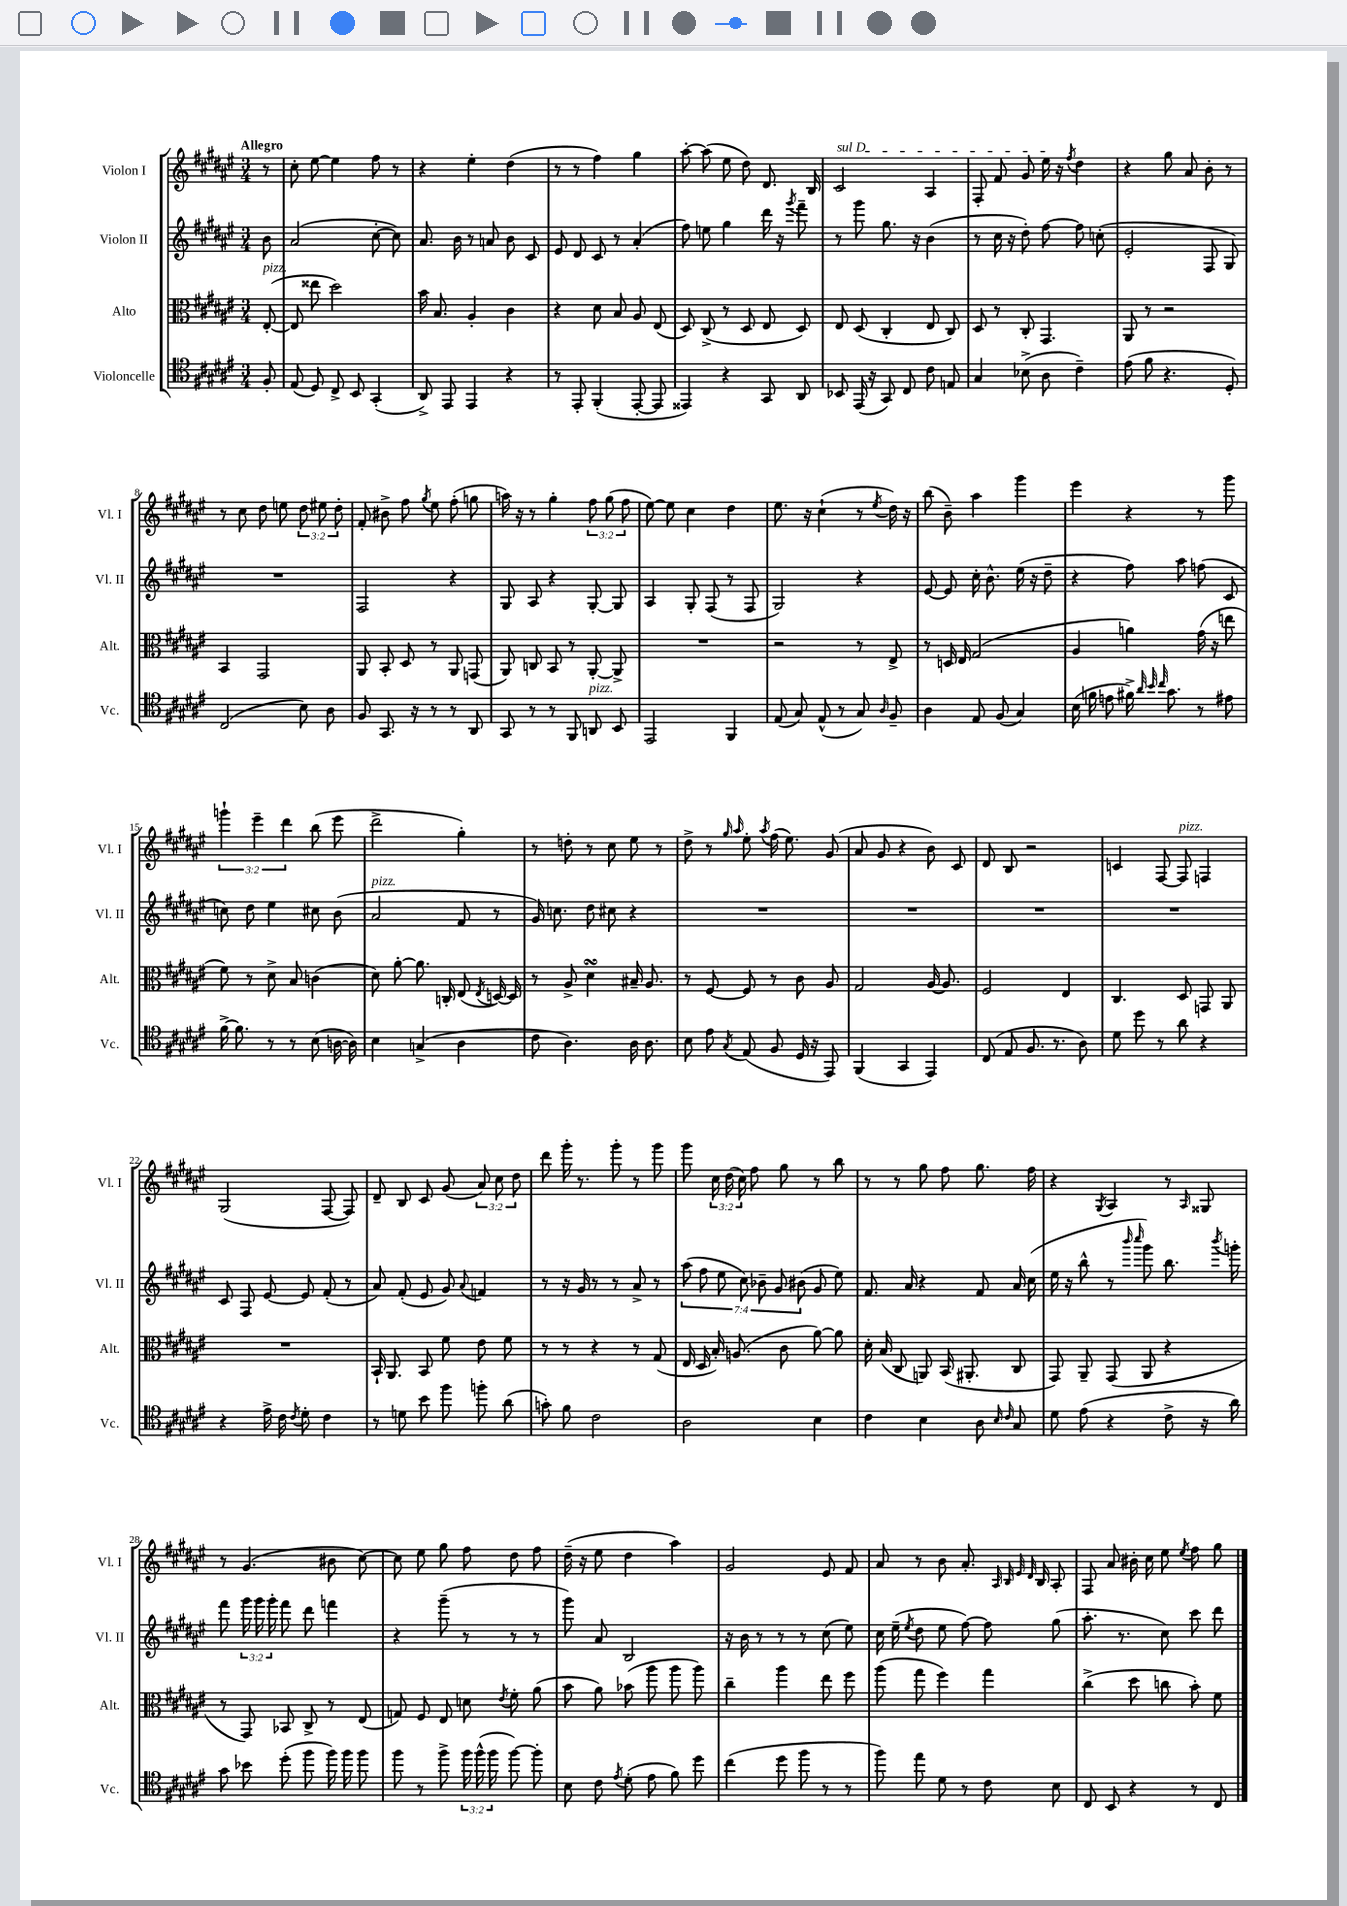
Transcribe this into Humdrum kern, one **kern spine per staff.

**kern	**kern	**kern	**kern
*part4	*part3	*part2	*part1
*staff4	*staff3	*staff2	*staff1
*I"Violoncelle	*I"Alto	*I"Violon II	*I"Violon I
*I'Vc.	*I'Alt.	*I'Vl. II	*I'Vl. I
*clefC4	*clefC3	*clefG2	*clefG2
*k[f#c#g#d#a#e#]	*k[f#c#g#d#a#e#]	*k[f#c#g#d#a#e#]	*k[f#c#g#d#a#e#]
*M3/4	*M3/4	*M3/4	*M3/4
=	=	=	=
!	!	!	!LO:TX:a:B:t=Allegro
!	!LO:TX:a:i:t=pizz.	!	!
8F#'/	([8E#'/	8b\	8r
=1	=1	=1	=1
(8E#/	8E#/]	(2a#/	8cc#'\
8D#/)	8ee##X\	.	[8ee#\
8C#^/	2dd#\)	.	4ee#\]
8BB/	.	.	.
(4GG#'/	.	[8cc#'\	8ff#\
.	.	8cc#\])	8r
=2	=2	=2	=2
8AA#^/)	16b\	8.a#/	4r
.	8.B/	.	.
8EE#/	.	.	.
.	.	16b\	.
4EE#/	4A#'/	8r	4ee#'\
.	.	8an/	.
4r	4c#\	8b\	(4dd#\
.	.	8c#/	.
=3	=3	=3	=3
8r	4r	8e#/	8r
8EE#'/	.	8d#/	8r
(4FF#'/	8d#\	8c#/	4ff#\)
.	8B/	8r	.
[8EE#'/	8A#/	(4a#'/	4gg#\
8EE#/]	(8E#/	.	.
=4	=4	=4	=4
4EE##X/)	8D#/)	8ff#\)	[8aa#'\
.	(8C#^/	8een\	(8aa#\]
4r	8r	4gg#\	8ee#\
.	8D#/	.	8dd#\)
8GG#/	8E#/	16ddd#\	8.d#/
.	.	16r	.
.	.	8qggg#/	.
8AA#/	8D#/)	8fff#~\	.
.	.	.	16B/
=5	=5	=5	=5
!	!	!	!LO:TX:a:i:t=sul D
8BB-X/	8E#/	8r	2c#/
(16EE#/	(8D#/	8ggg#\	.
16r	.	.	.
8GG#/)	4C#'/	8.gg#\	.
8C#/	.	.	.
.	.	16r	.
8c#\	8E#/	(4b\	4A#/
8En/	8C#/)	.	.
=6	=6	=6	=6
4G#/	8D#/	8r	8F#'/
.	8r	16cc#\	8f#/
.	.	16r	.
(8B-X^\	8C#'/	8dd#'\)	8g#/
8A#\	4.GG#/	[8ff#\	16ee#\
.	.	.	16r
.	.	.	8qff#/
4c#~\)	.	8ff#\]	4dd#\
.	.	(8ccn'\	.
=7	=7	=7	=7
(8e#\	8AA#/	2e#'/	4r
8f#\	8r	.	.
4.r	2r	.	8gg#\
.	.	.	8a#/
.	.	8F#/	8b'\
8D#'/)	.	8G#/)	8r
!!LO:LB:g=z
=8	=8	=8	=8
(2C#/	4BB/	2.r	8r
.	.	.	8cc#\
.	2GG#/	.	8dd#\
.	.	.	8een\
8B\)	.	.	12dd#\
.	.	.	12ee#X\
8A#\	.	.	.
.	.	.	12dd#'\
=9	=9	=9	=9
8F#/	8AA#/	2F#/	8f#'/
8.GG#/	8BB'/	.	8b#X^\
.	8D#/	.	8ff#\
16r	.	.	.
.	.	.	8qgg#/
8r	8r	.	8ee#\
8r	8AA#/	4r	(8ff#'\
8AA#/	(8GGn/	.	8ggn\
=10	=10	=10	=10
8GG#/	8AA#/)	8G#/	16aan\)
.	.	.	16r
8r	8Cn/	8A#/	8r
8r	8BB/	4r	4gg#'\
8FF#/	8r	.	.
!LO:TX:a:i:t=pizz.	!	!	!
8AAn/	[8AA#'/	[8G#'/	12ff#\
.	.	.	(12gg#\
8BB/	8AA#^/]	8G#/]	.
.	.	.	12ff#\
=11	=11	=11	=11
2EE#/	2.r	4A#/	[8ee#\)
.	.	.	8ee#\]
.	.	8G#'/	4cc#\
.	.	(8F#/	.
4FF#/	.	8r	4dd#\
.	.	8F#/	.
=12	=12	=12	=12
(8E#/	2r	2G#/)	8.ee#\
8G#/)	.	.	.
.	.	.	16r
(8E#^^/	.	.	(4cc#`\
8r	.	.	.
8G#/)	8r	4r	8r
16qqA#/	.	.	8qee#/
8F#~/	8E#^/	.	16dd#\)
.	.	.	16r
=13	=13	=13	=13
4A#\	8r	[8e#/	(8bb\
.	16Dn/	8e#/]	8b~\)
.	16E#/	.	.
8E#/	(2G#/	16cc#'\	4aa#\
.	.	8.b^^\	.
(8F#/	.	.	.
4G#/)	.	(16ee#\	4ggg#\
.	.	16r	.
.	.	8dd#~\	.
=14	=14	=14	=14
(16B\	4A#/	4r	4eee#\
16fn\	.	.	.
8en\	.	.	.
16f#X^\)	4an\)	8ff#\)	4r
32qqa#/	.	.	.
32qqb/	.	.	.
32qqcc#/	.	.	.
8.g#\	.	.	.
.	.	8aa#\	.
8r	(16g#\	(8ffn\	8r
.	16r	.	.
8e#X\	8een\	8c#/	8ggg#\
!!LO:LB:g=z
=15	=15	=15	=15
[16f#^\	8f#\)	8ccn\)	6gggn`\
8.f#\]	.	.	.
.	8r	8dd#\	.
.	.	.	6eee#~\
8r	8d#^\	4ee#\	.
.	.	.	6ddd#\
8r	8B/	.	.
(8B\	(4cn\	8cc#X\	(8bb\
[16An\	.	(8b\	8eee#\
16A\])	.	.	.
=16	=16	=16	=16
!	!	!LO:TX:a:i:t=pizz.	!
4B\	8d#\)	2a#/	2ddd#^\
.	[8a#'\	.	.
(4Gn^/	8.a#\]	.	.
.	16Cn'/	.	.
4A#\	(8E#/	8f#/	4gg#'\)
.	8qE#/	.	.
.	[16Dn/)	8r	.
.	16D/]	.	.
=17	=17	=17	=17
8c#\	8r	16g#/)	8r
.	.	8.ccn\	.
4.A#\)	8A#^/	.	8ddn'\
.	4d#sSSS\	8dd#\	8r
.	.	8cc#X\	8cc#\
16A#\	16B#X~/	4r	8ee#\
8.A#\	8.A#/	.	.
.	.	.	8r
=18	=18	=18	=18
8B\	8r	2.r	8dd#^\
8e#\	[8F#/	.	8r
.	.	.	16qqgg#/
8qG#/	.	.	16qqaa#/
(8E#/	8F#/]	.	8ee#'\
.	.	.	8qaa#/
8F#/	8r	.	(16ff#\
.	.	.	8.ee#\)
16D#/	8c#\	.	.
16r	.	.	.
8EE#/)	8A#/	.	(8g#/
=19	=19	=19	=19
(4FF#/	2G#/	2.r	8a#/
.	.	.	8g#/
4GG#/	.	.	4r
4EE#/)	[16A#/	.	8b\)
.	8.A#/]	.	.
.	.	.	8c#/
=20	=20	=20	=20
(8C#/	2F#/	2.r	8d#/
8E#/	.	.	8B/
8.F#/	.	.	2r
8.r	.	.	.
.	4E#/	.	.
8A#\)	.	.	.
=21	=21	=21	=21
8d#\	4.C#/	2.r	4cn/
8dd#\	.	.	.
8r	.	.	[8F#/
!	!	!	!LO:TX:a:i:t=pizz.
8a#\	8D#/	.	8F#/]
4r	8GGn/	.	4Fn/
.	8AA#/	.	.
!!LO:LB:g=z
=22	=22	=22	=22
4r	2.r	8c#/	(2G#/
.	.	8F#/	.
16e#^\	.	[8e#/	.
16c#\	.	.	.
8qc#/	.	.	.
8d#'\	.	8e#/]	.
4c#\	.	(8f#'/	[8F#/
.	.	8r	8F#/])
=23	=23	=23	=23
8r	16BB`/	8a#/)	8d#~/
.	8.AA#/	.	.
8dn\	.	(8f#'/	8B/
8b\	8BB/	8e#/	8c#/
8ff#\	8f#\	8g#/)	(8g#/
.	.	8qqa#/	.
8ffn'\	8e#\	4fn/	12a#/)
.	.	.	12cc#\
(8a#\	8f#\	.	.
.	.	.	12dd#\
=24	=24	=24	=24
8gn'\)	8r	8r	8ddd#\
8f#\	8r	16r	16ggg#'\
.	.	16g#/	8.r
2c#\	4r	8r	.
.	.	8r	8ggg#'\
.	8r	8a#^/	8r
.	(8G#/	8r	8ggg#\
=25	=25	=25	=25
2A#\	16E#/	(14aa#\	8ggg#\
.	16D#/	.	.
.	.	14ff#\	.
.	16B'/)	.	24cc#\
.	.	14ee#\	.
.	.	.	(24dd#\
.	(8.An/	.	.
.	.	.	24cc#\)
.	.	14cc#\)	.
.	.	.	8ff#\
.	.	14b-X~\	.
.	.	14g#/	.
.	8c#\	.	8gg#\
.	.	(14b#X\	.
4B\	[8a#\)	8g#/	8r
.	8a#\]	8ee#\)	8bb\
=26	=26	=26	=26
4c#\	16d#'\	8.f#/	8r
.	(16B/	.	.
.	8C#/	.	8r
.	.	16a#/	.
4B\	8AAn/)	4r	8gg#\
.	(16BB/	.	8ff#\
.	8.AA#X'/	.	.
8A#\	.	8f#/	8.gg#\
16qqB/	.	.	.
16qqc#/	.	.	.
8G#/	8C#/	16a#/	.
.	.	(16cc#\	16ff#\
=27	=27	=27	=27
8d#\	8GG#/)	16ee#\	4r
.	.	16r	.
(8e#\	8AA#~/	8bb^^\	.
.	.	.	8qG#/
4r	(8GG#/	8r	4A#/
.	.	16qqbbb/	.
.	.	16qqcccc#/	.
.	8AA#/	8ggg#\)	.
8c#^\	4r	8.bb\	8r
.	.	.	16qqA#/
16r	.	.	8G##X/
.	.	8qbbb/	.
16a#\)	.	16gggn'\	.
!!LO:LB:g=z
=28	=28	=28	=28
8g#\	8r	8fff#\	8r
8b-X\	8GG#/)	24ggg#\	(4.g#/
.	.	24ggg#\	.
.	.	24ggg#'\	.
(8dd#'\	8BB-X/	8fff#\	.
8ff#\	8C#^/	8ddd#\	.
16ff#\)	8r	4fffn\	8b#X\
16ff#\	.	.	.
8ff#\	(8E#/	.	[8cc#\)
=29	=29	=29	=29
8ff#\	8Gn/)	4r	8cc#\]
8r	8F#/	.	8ee#\
8ff#^\	8E#/	(8ggg#~\	8gg#\
24ff#\	8dn\	8r	8ff#\
(24ff#^^\	.	.	.
24ff#\	.	.	.
.	8qe#/	.	.
[8ff#\)	8f#'\	8r	8dd#\
8ff#'\]	(8a#\	8r	8ff#\
=30	=30	=30	=30
8B\	8b\	8ggg#\)	(16dd#~\
.	.	.	16r
8c#\	8a#\)	8a#/	8ee#\
8qe#/	.	.	.
(8d#'\	(8b-X\	2B/	4dd#\
8e#\	8aa#\	.	.
8f#\)	8aa#\	.	4aa#\)
8dd#\	8aa#\)	.	.
=31	=31	=31	=31
(4cc#\	4cc#~\	16r	2g#/
.	.	16b\	.
.	.	8r	.
8dd#\	4aa#\	8r	.
8ff#\	.	8r	.
8r	8ee#\	(8cc#\	8e#/
8r	8ff#\	8ee#\)	8f#/
=32	=32	=32	=32
8ff#\)	(8aa#\	16cc#\	8a#/
.	.	(16ee#~\	.
.	.	8qee#/	.
8ee#\	8gg#\	8dd#\	8r
8d#\	4ff#\)	8ee#\	8b\
8r	.	[8ff#\)	8.a#'/
8c#\	4gg#\	8ff#\]	.
.	.	.	32qqA#/
.	.	.	32qqB/
.	.	.	32qqe#/
.	.	.	32qqd#/
.	.	.	16B/
8B\	.	(8gg#\	8A#'/
=33	=33	=33	=33
8C#/	(4cc#^\	8.aa#'\	8F#/
8BB/	.	.	8a#/
.	.	8.r	.
4r	8dd#\	.	16b#X'\
.	.	.	16cc#\
.	8ccn\	8cc#\)	8ee#\
.	.	.	8qee#/
8r	8b'\)	8ccc#\	8ff#\
8C#/	8f#\	8ddd#\	8gg#\
==	==	==	==
*-	*-	*-	*-
